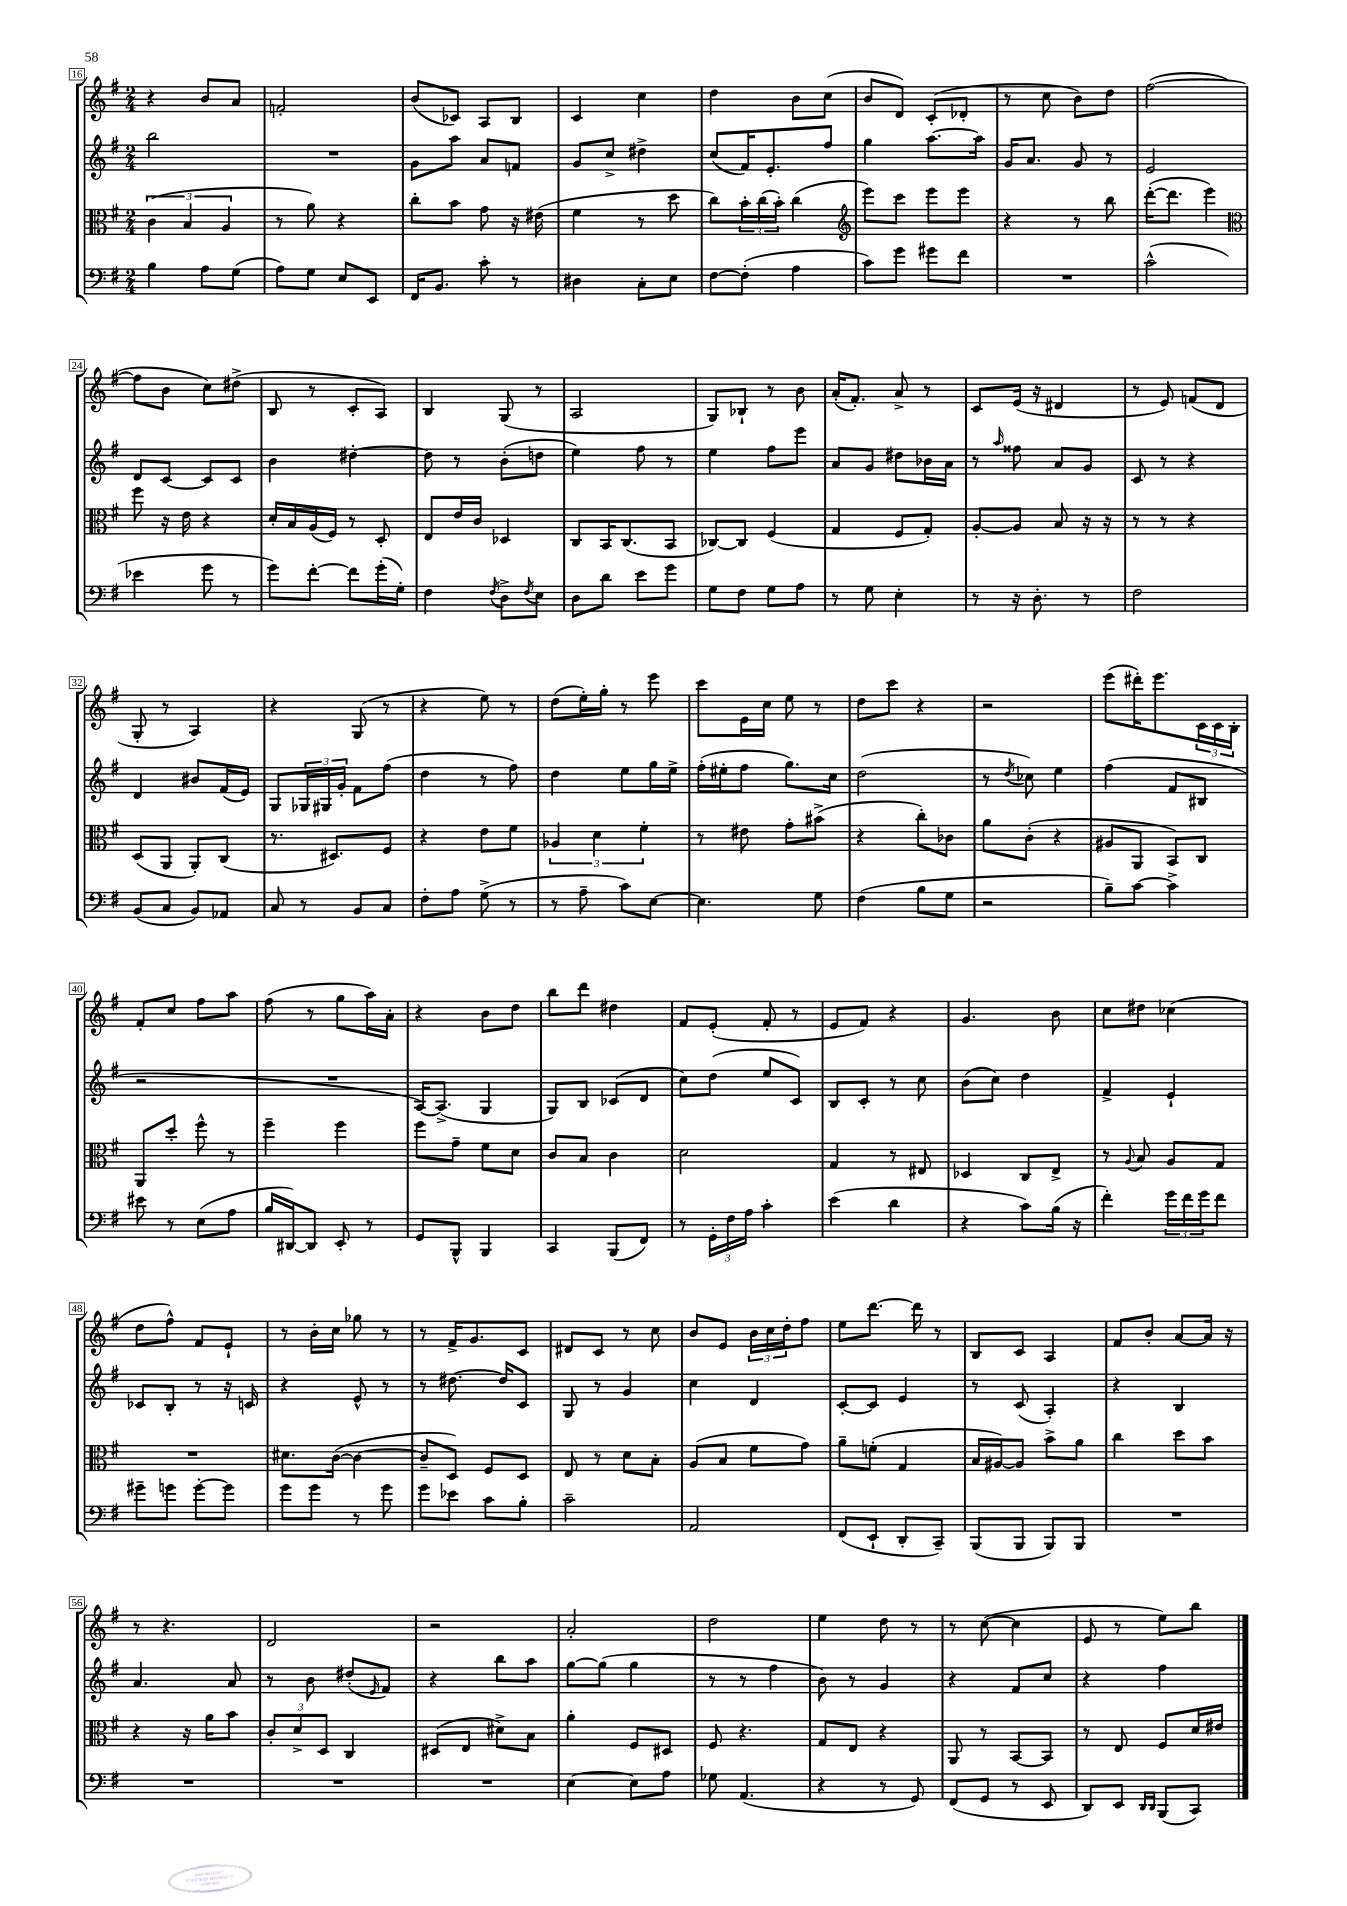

**kern	**kern	**kern	**kern
*part4	*part3	*part2	*part1
*staff4	*staff3	*staff2	*staff1
*clefF4	*clefC3	*clefG2	*clefG2
*k[f#]	*k[f#]	*k[f#]	*k[f#]
*M2/4	*M2/4	*M2/4	*M2/4
=16	=16	=16	=16
4B\	(6c\	2bb\	4r
.	6B/	.	.
8A\L	.	.	8b/L
.	6A/	.	.
(8G\J	.	.	8a/J
=17	=17	=17	=17
8A\L)	8r	2r	2fn'/
8G\J	8a\)	.	.
8E/L	4r	.	.
8EE/J	.	.	.
=18	=18	=18	=18
16FF#/KL	8cc'\L	8g\L	(8b/L
8.BB/J	.	.	.
.	8b\J	8aa\J	8c-X/J)
8c'\	8g\	8a/L	8A/L
8r	16r	8fn/J	8B/J
.	(16e#X\	.	.
=19	=19	=19	=19
4D#X\	4f#\	8g/L	4c/
.	.	8cc^/J	.
8C'\L	8r	4dd#X^\	4cc\
8E\J	8dd\	.	.
=20	=20	=20	=20
[8F#\L	8cc\L)	(8cc/L	4dd\
(8F#'\J]	24b'\L	16f#/K)	.
.	(24cc\	.	.
.	.	8.e'/	.
.	24b'\JJ)	.	.
4A\	(4cc\	.	8b\L
.	.	8ff#/J	(8cc\J
=21	=21	=21	=21
*	*clefG2	*	*
8c\L)	8eee\L)	4gg\	8b/L
8g\J	8ccc\J	.	8d/J)
8g#X\L	8eee\L	[8.aa\L	(8c'/L
8f#\J	8eee\J	.	8d-X'/J
.	.	16aa\Jk]	.
=22	=22	=22	=22
2r	4r	16g/KL	8r
.	.	8.a/J	.
.	.	.	8cc\
.	8r	8g/	8b\L)
.	8bb\	8r	8dd\J
=23	=23	=23	=23
(2c^^\	([16ddd'\KL	2e/	([2ff#\
.	8.ddd\J]	.	.
.	4eee\)	.	.
!!LO:LB:g=z
=24	=24	=24	=24
*	*clefC3	*	*
4e-X\	8ff#\	8d/L	8ff#\L]
.	16r	[8c/J	8b\J
.	16e\	.	.
8g\	4r	8c/L]	8cc\L)
8r	.	8c/J	(8dd#X^\J
=25	=25	=25	=25
8g\L)	16d'/LL	4b\	8B/
.	16B/	.	.
[8f#'\J	(16A/	.	8r
.	16F#/JJ)	.	.
8f#\L]	8r	[4dd#X'\	8c'/L
(16g'\L	8D'/	.	8A/J)
16G'\JJ)	.	.	.
=26	=26	=26	=26
4F#\	8E/L	8dd#\]	4B/
.	16e/L	8r	.
.	16c/JJ	.	.
8qF#/	.	.	.
8D^\L	4D-X/	(8b'\L	(8G/
8qF#/	.	.	.
8E\J	.	8ddn\J	8r
=27	=27	=27	=27
8D\L	8C/L	4ee\)	2A/
8d\J	16BB/K	.	.
.	(8.C/	.	.
8e\L	.	8ff#\	.
8g\J	8BB/J	8r	.
=28	=28	=28	=28
8G\L	[8C-X/L)	4ee\	8G/L)
8F#\J	8C-/J]	.	8B-X`/J
8G\L	(4F#/	8ff#\L	8r
8A\J	.	8eee\J	8b\
=29	=29	=29	=29
8r	4G/	8a/L	(16a'/KL
.	.	.	8.f#'/J)
8G\	.	8g/J	.
4E'\	8F#/L	8dd#X\L	8a^/
.	8G'/J)	16b-X\L	8r
.	.	16a\JJ	.
=30	=30	=30	=30
8r	[8A'/L	8r	8c/L
.	.	16qqaa/	.
16r	8A/J]	8ff##X\	(16e/Jk
8.D'\	.	.	16r
.	8B/	8a/L	4d#X/
8r	16r	8g/J	.
.	16r	.	.
=31	=31	=31	=31
2F#\	8r	8c/	8r
.	8r	8r	8e/)
.	4r	4r	(8fn/L
.	.	.	8d/J
!!LO:LB:g=z
=32	=32	=32	=32
(8BB/L	(8D/L	4d/	8G'/
8C/J	8AA/J	.	8r
8BB/L)	8AA'/L)	8b#X/L	4A/)
8AA-X/J	(8C/J	(16f#/L	.
.	.	16e/JJ)	.
=33	=33	=33	=33
8C/	8.r	8G/L	4r
8r	.	24G-X/L	.
.	.	24G#X/	.
.	8.D#X/L)	.	.
.	.	24g'/JJ	.
8BB/L	.	8f#\L	(8G/
8C/J	8F#/J	(8ff#\J	8r
=34	=34	=34	=34
8F#'\L	4r	4dd\	4r
8A\J	.	.	.
(8G^\	8e\L	8r	8ee\)
8r	8f#\J	8ff#\)	8r
=35	=35	=35	=35
8r	6A-X/	4dd\	(8dd\L
8A~\	.	.	16ee'\L)
.	6d\	.	.
.	.	.	16gg'\JJ
8c\L)	.	8ee\L	8r
.	6f#'\	.	.
[8E\J	.	16gg\L	8eee\
.	.	16ee^\JJ	.
=36	=36	=36	=36
4.E\]	8r	(16ff#'\LL	8ccc\L
.	.	16ee#X'\J	.
.	8e#X\	8ff#\J	16e\L
.	.	.	16cc\JJ
.	8g'\L	8.gg\L)	8ee\
8G\	(8b#X^\J	.	8r
.	.	16cc\Jk	.
=37	=37	=37	=37
(4F#\	4r	(2dd\	8dd\L
.	.	.	8ccc\J
8B\L	8cc'\L)	.	4r
8G\J	8c-X\J	.	.
=38	=38	=38	=38
2r	8a\L	8r	2r
.	.	8qdd/	.
.	(8c'\J	8cc-X\)	.
.	4r	4ee\	.
=39	=39	=39	=39
8B~\L)	8A#X/L	(4ff#\	(8eee\L
[8c\J	8AA/J	.	16ddd#X'\K)
.	.	.	8.eee\
4c^\]	8BB/L)	8f#/L	.
.	8C/J	8B#X/J	24c\L
.	.	.	24c\
.	.	.	24B'\JJ
!!LO:LB:g=z
=40	=40	=40	=40
8e#X\	8AA/L	2r	8f#'/L
8r	8dd'/J	.	8cc/J
(8E\L	8ff#^^\	.	8ff#\L
8A\J	8r	.	8aa\J
=41	=41	=41	=41
16B/LL	4ff#~\	2r	(8ff#\
[16DD#X/J)	.	.	.
8DD#/J]	.	.	8r
8EE'/	4ff#\	.	8gg\L
8r	.	.	16aa\L)
.	.	.	16a'\JJ
=42	=42	=42	=42
8GG/L	8ff#\L	[16A/KL)	4r
.	.	(8.A^/J]	.
8BBB^^/J	8g~\J	.	.
4BBB/	8f#\L	4G/	8b\L
.	8d\J	.	8dd\J
=43	=43	=43	=43
4CC/	8c/L	8G/L)	8bb\L
.	8B/J	8B/J	8ddd\J
(8BBB/L	4c\	(8c-X/L	4dd#X\
8FF#/J)	.	8d/J	.
=44	=44	=44	=44
8r	2d\	8cc\L)	8f#/L
24GG'\LL	.	(8dd\J	(8e'/J
24F#\	.	.	.
24A\JJ	.	.	.
4c'\	.	8ee/L	8f#'/
.	.	8c/J)	8r
=45	=45	=45	=45
(4e\	4G/	8B/L	8e/L
.	.	8c'/J	8f#/J)
4d\	8r	8r	4r
.	8E#X/	8cc\	.
=46	=46	=46	=46
4r	4D-X/	(8b\L	4.g/
.	.	8cc\J)	.
8c\L)	8C/L	4dd\	.
(16B\Jk	8E^/J	.	8b\
16r	.	.	.
=47	=47	=47	=47
4f#'\)	8r	4f#^/	8cc\L
.	8qqA/	.	.
.	8B/	.	8dd#X\J
24g\LL	8A/L	4e`/	(4cc-X\
24f#\	.	.	.
24g\J	.	.	.
8f#\J	8G/J	.	.
!!LO:LB:g=z
=48	=48	=48	=48
8g#X~\L	2r	8c-X/L	8dd\L
8gn\J	.	8B'/J	8ff#^^\J)
[8g'\L	.	8r	8f#/L
8g\J]	.	16r	8e`/J
.	.	16cn/	.
=49	=49	=49	=49
8g\L	8.d#X\L	4r	8r
8g\J	.	.	16b'\LL
.	([16c\Jk	.	16cc\JJ
8r	4c\_	8e^^/	8gg-X\
8g\	.	8r	8r
=50	=50	=50	=50
8g\L	8c~/L]	8r	8r
8e-X\J	8D/J)	[8.dd#X\	16f#^/KL
.	.	.	8.g/
8c\L	8F#/L	.	.
.	.	16dd#/KL]	.
8B'\J	8D/J	8c/J	8c/J
=51	=51	=51	=51
2c~\	8E/	8G/	8d#X/L
.	8r	8r	8c/J
.	8d\L	4g/	8r
.	8B'\J	.	8cc\
=52	=52	=52	=52
2AA/	(8A/L	4cc\	8b/L
.	8B/J	.	8e/J
.	8f#\L	4d/	24b\LL
.	.	.	24cc\
.	.	.	24dd'\J
.	8g\J)	.	8ff#\J
=53	=53	=53	=53
(8FF#/L	8a~\L	[8c'/L	8ee\L
8EE`/J	(8fn'\J	8c/J]	[8.ddd\J
8DD'/L	4G/	4e/	.
.	.	.	16ddd\]
8CC~/J)	.	.	8r
=54	=54	=54	=54
(8BBB/L	16B/LL	8r	8B/L
.	[16A#X/J)	.	.
8BBB/J	8A#/J]	(8c/	8c/J
8BBB/L)	8b^\L	4A'/)	4A/
8BBB/J	8a\J	.	.
=55	=55	=55	=55
2r	4cc\	4r	8f#/L
.	.	.	8b'/J
.	8dd\L	4B/	[8a/L
.	8b\J	.	16a/Jk]
.	.	.	16r
!!LO:LB:g=z
=56	=56	=56	=56
2r	4r	4.a/	8r
.	.	.	4.r
.	16r	.	.
.	16a\KL	.	.
.	8b\J	8a/	.
=57	=57	=57	=57
2r	12c'/L	8r	2d/
.	12d^/	.	.
.	.	8b\	.
.	12D/J	.	.
.	4C/	(8dd#X'/L	.
.	.	16qqe/	.
.	.	8f#/J)	.
=58	=58	=58	=58
2r	(8D#X/L	4r	2r
.	8E/J	.	.
.	8d#X^\L)	8bb\L	.
.	8B\J	8aa\J	.
=59	=59	=59	=59
[4E\	4a'\	[8gg\L	2a'/
.	.	(8gg\J]	.
8E\L]	8F#/L	4gg\	.
8A\J	8D#X/J	.	.
=60	=60	=60	=60
8G-X\	8F#/	8r	2dd\
(4.AA/	4.r	8r	.
.	.	4ff#\	.
=61	=61	=61	=61
4r	8G/L	8b\)	4ee\
.	8E/J	8r	.
8r	4r	4g/	8dd\
8GG/)	.	.	8r
=62	=62	=62	=62
(8FF#/L	8AA/	4r	8r
8GG/J	8r	.	([8cc\
8r	[8BB/L	8f#/L	4cc\]
8EE/	8BB/J]	8cc/J	.
=63	=63	=63	=63
8DD/L)	8r	4r	8e/
8EE/J	8E/	.	8r
16qqDD/LL	.	.	.
16qqDD/JJ	.	.	.
(8BBB/L	8F#/L	4ff#\	8ee\L)
8CC/J)	16d/L	.	8bb\J
.	16e#X/JJ	.	.
==	==	==	==
*-	*-	*-	*-
